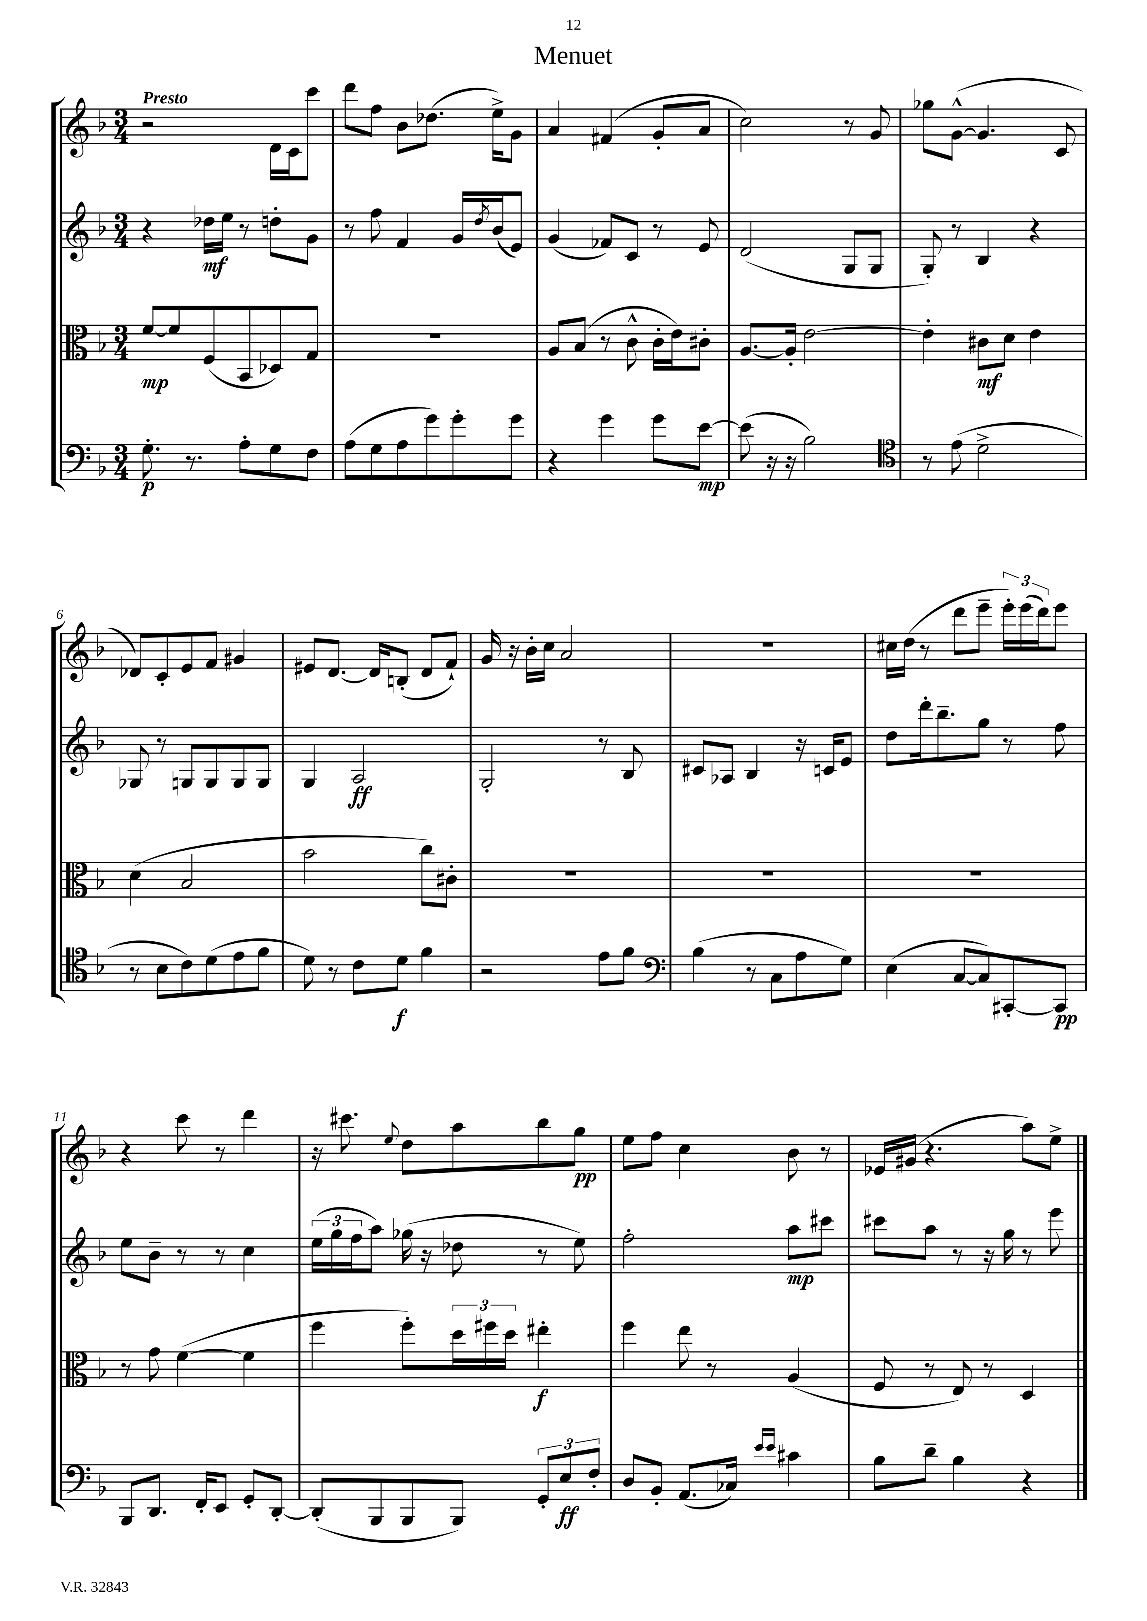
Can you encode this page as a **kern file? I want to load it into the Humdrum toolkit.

**kern	**kern	**kern	**kern
*staff4	*staff3	*staff2	*staff1
*clefF4	*clefC3	*clefG2	*clefG2
*k[b-]	*k[b-]	*k[b-]	*k[b-]
*M3/4	*M3/4	*M3/4	*M3/4
8.G'	[8f	4r	2r
.	8f]	.	.
8.r	.	.	.
.	(8F	16dd-	.
.	.	16ee	.
8A'	8BB-	8r	.
8G	8D-)	8dd'	16d
.	.	.	16c
8F	8G	8g	8ccc
=	=	=	=
(8A	2.r	8r	8ddd
8G	.	8ff	8ff
8A	.	4f	8b-
8g)	.	.	(8.dd-
8g'	.	16g	.
.	.	8qdd	.
.	.	(16b-	16ee^)
8g	.	8e)	8g
=	=	=	=
4r	8A	(4g	4a
.	(8B-	.	.
4g	8r	8f-)	(4f#
.	8c^^	8c	.
8g	16c'	8r	8g'
.	16e)	.	.
[8e	8c#'	8e	8a
=	=	=	=
(8e]	[8.A	(2d	2cc)
16r	.	.	.
16r	16A']	.	.
2B-)	[2e	.	.
.	.	8G	8r
.	.	8G	8g
=	=	=	=
*clefC4	*	*	*
8r	4e']	8G')	8gg-
(8e	.	8r	([8g^^
2d^	8c#	4B-	4.g]
.	8d	.	.
.	4e	4r	.
.	.	.	8c
=	=	=	=
8r	(4d	8G-	8d-)
8B-	.	8r	8c'
8c)	2B-	8G	8e
(8d	.	8G	8f
8e	.	8G	4g#
8f	.	8G	.
=	=	=	=
8d)	2b-	4G	8e#
8r	.	.	[8.d
8c	.	2A	.
.	.	.	16d]
8d	.	.	(8B'
4f	8cc)	.	8d
.	8c#'	.	8f`)
=	=	=	=
2r	2.r	2G'	16g
.	.	.	16r
.	.	.	16b-'
.	.	.	16cc
.	.	.	2a
8e	.	8r	.
8f	.	8B-	.
=	=	=	=
*clefF4	*	*	*
(4B-	2.r	8c#	2.r
.	.	8A-	.
8r	.	4B-	.
8C	.	.	.
8A	.	16r	.
.	.	16c	.
8G)	.	8e	.
=	=	=	=
(4E	2.r	8dd	16cc#
.	.	.	(16dd
.	.	16ddd'	8r
.	.	8.bb-~	.
[8C	.	.	8ddd
8C])	.	8gg	8eee~
[8CC#'	.	8r	24eee')
.	.	.	(24eee
.	.	.	24ddd)
8CC#]	.	8ff	8eee
=	=	=	=
8BBB-	8r	8ee	4r
8.DD	8g	8b-~	.
.	([4f	8r	8ccc
16FF'	.	.	.
8EE	.	8r	8r
8GG'	4f]	4cc	4ddd
[8DD'	.	.	.
=	=	=	=
(8DD']	4ff	(24ee	16r
.	.	24gg	.
.	.	.	8.ccc#
.	.	24ff	.
8BBB-	.	8aa)	.
.	.	.	8qqee
8BBB-	8ff')	(16gg-	8dd
.	.	16r	.
8BBB-)	24dd	8dd-	8aa
.	24ff#	.	.
.	24dd	.	.
12GG'	4ee#'	8r	8bb-
12E	.	.	.
.	.	8ee)	8gg
12F'	.	.	.
=	=	=	=
8D	4ff	2ff'	8ee
8BB-'	.	.	8ff
(8.AA	8ee	.	4cc
.	8r	.	.
16C-)	.	.	.
16qqe	.	.	.
16qqe	.	.	.
4c#	(4A	8aa	8b-
.	.	8ccc#	8r
=	=	=	=
8B-	8F	8ccc#	16e-
.	.	.	(16g#
8d~	8r	8aa	4.r
4B-	8E)	8r	.
.	8r	16r	.
.	.	16gg	.
4r	4D	8r	8aa)
.	.	8eee	8ee^
==	==	==	==
*-	*-	*-	*-
